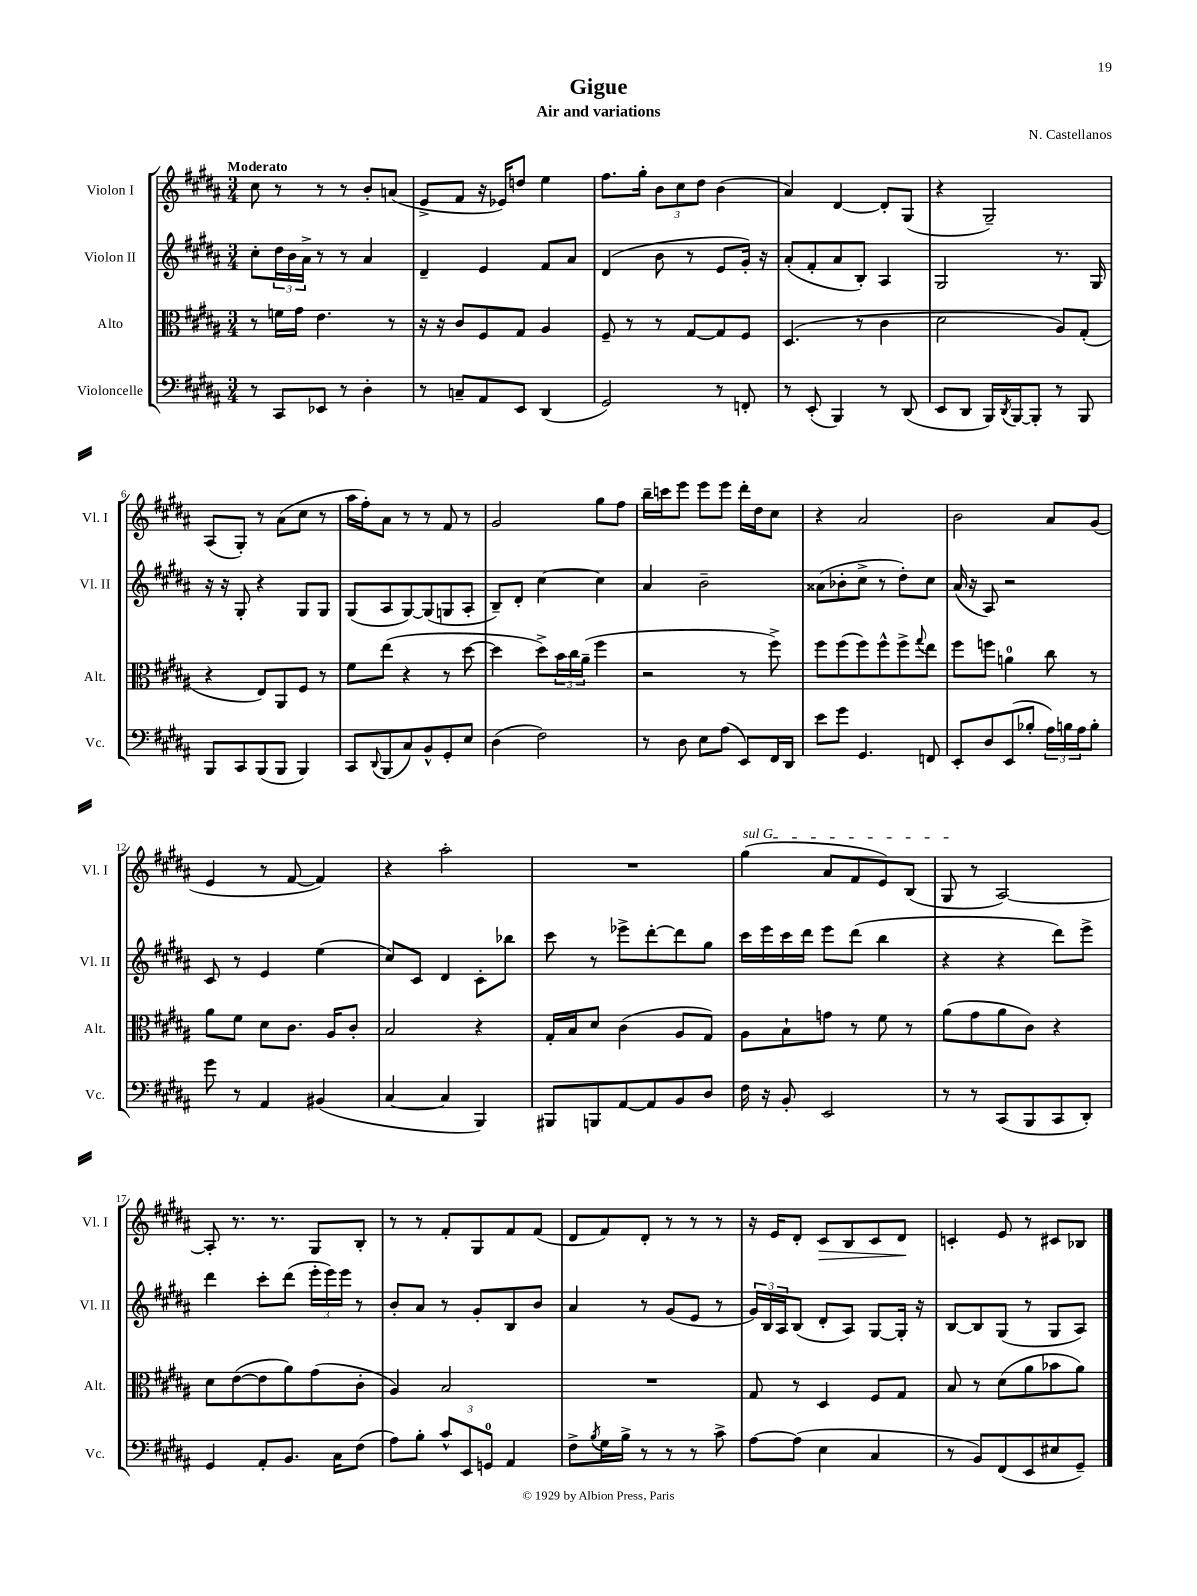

**kern	**kern	**kern	**kern
*staff4	*staff3	*staff2	*staff1
*clefF4	*clefC3	*clefG2	*clefG2
*k[f#c#g#d#a#]	*k[f#c#g#d#a#]	*k[f#c#g#d#a#]	*k[f#c#g#d#a#]
*M3/4	*M3/4	*M3/4	*M3/4
8r	8r	8cc#'\L	8cc#\
8CC#/L	16f\LL	24dd#\L	8r
.	.	24b\	.
.	16g#\JJ	.	.
.	.	24a#^\JJ	.
8EE-/J	4.e\	8r	8r
8r	.	8r	8r
4D#'\	.	4a#/	8b'/L
.	8r	.	(8a/J
=	=	=	=
8r	16r	4d#~/	8e^/L
.	16r	.	.
8C~/L	8c#/L	.	8f#/J
8AA#/	8F#/	4e/	16r
.	.	.	16e-/LK)
8EE/J	8G#/J	.	8dd/J
(4DD#/	4A#/	8f#/L	4ee\
.	.	8a#/J	.
=	=	=	=
2GG#/)	8F#~/	(4d#/	8.ff#\L
.	8r	.	.
.	.	.	16gg#'\Jk
.	8r	8b\	12b\L
.	.	.	12cc#\
.	[8G#/L	8r	.
.	.	.	12dd#\J
8r	8G#/]	8e/L	(4b\
8FF'/	8F#/J	16g#'/Jk)	.
.	.	16r	.
=	=	=	=
8r	(4.D#/	(8a#'/L	4a#/)
(8EE'/	.	8f#'/	.
4BBB/)	.	8a#/	[4d#/
.	8r	8B'/J)	.
8r	4c#\	4A#/	8d#'/]L
(8DD#/	.	.	(8G#/J
=	=	=	=
8EE/L	2d#\	2G#/	4r
8DD#/J	.	.	.
16BBB/LL)	.	.	2G#~/)
8qDD#/	.	.	.
[16BBB/J	.	.	.
8BBB'/]J	.	.	.
8r	8A#/L)	8.r	.
8BBB/	(8G#'/J	.	.
.	.	16G#/	.
=	=	=	=
8BBB/L	4r	16r	(8A#/L
.	.	16r	.
8CC#/	.	8G#'/	8G#'/J)
(8BBB/	8E/L)	4r	8r
8BBB/J	8AA#/	.	(8a#\L
4BBB/)	8F#/J	8G#/L	8cc#\J
.	8r	8G#/J	8r
=	=	=	=
8CC#/L	8f#\L	(8G#/L	16aa#\LL
.	.	.	16ff#'\J)
8qqDD#/	.	.	.
(8BBB/	(8ee\J	8A#/	8a#\J
8C#/)	4r	[8G#/)	8r
8BB^^/	.	(8G#/]	8r
8GG#'/	8r	8G/	8f#/
8E/J	[8dd#\	8A#'/J	8r
=	=	=	=
(4D#\	4dd#\]	8B~/L)	2g#/
.	.	8d#'/J	.
2F#\)	8dd#^\L)	[4cc#\	.
.	24b\L	.	.
.	24cc#\	.	.
.	(24a#~\JJ	.	.
.	4ff#\	4cc#\]	8gg#\L
.	.	.	8ff#\J
=	=	=	=
8r	2r	4a#/	16bb~\LL
.	.	.	16ccc\J
8D#\	.	.	8eee\J
8E\L	.	2b~\	8eee\L
(8A#\J	.	.	8eee\J
8EE/L)	8r	.	16ddd#'\LL
.	.	.	16dd#\J
16FF#/L	8ff#^\)	.	8cc#\J
16DD#/JJ	.	.	.
=	=	=	=
8e\L	8ff#\L	(8a##\L	4r
8g#\J	(8ff#\	8b-'\	.
4.GG#/	8ff#\)	8cc#^\J	2a#/
.	8ff#^^\	8r	.
.	8ff#^\	8dd#'\L)	.
.	8qqgg#/	.	.
8FF/	8ee\J	8cc#\J	.
=	=	=	=
8EE'/L	8ff#\L	(16a#/	2b\
.	.	16r	.
8D#/	8ff\J	8A#/)	.
(8EE/	4a\	2r	.
8B-'/J	.	.	.
24A#\LL)	8cc#\	.	8a#/L
24B\	.	.	.
24A#\J	.	.	.
8B'\J	8r	.	(8g#/J
=	=	=	=
8g#\	8a#\L	8c#/	4e/
8r	8f#\J	8r	.
4AA#/	8d#\L	4e/	8r
.	8.c#\J	.	[8f#/
(4BB#/	.	(4ee\	4f#/])
.	16A#/LK	.	.
.	8c#'/J	.	.
=	=	=	=
[4C#/	2B/	8cc#/L)	4r
.	.	8c#/J	.
4C#/]	.	4d#/	2aa#'\
4BBB/)	4r	8c#'\L	.
.	.	8bb-\J	.
=	=	=	=
8BBB#/L	16G#'/LL	8ccc#\	2.r
.	16B/J	.	.
8BBB/	8d#/J	8r	.
[8AA#/	(4c#\	8eee-^\L	.
8AA#/]	.	[8ddd#'\	.
8BB/	8A#/L	8ddd#\]	.
8D#/J	8G#/J)	8gg#\J	.
=	=	=	=
16F#\	8A#\L	16ccc#\LL	(4gg#\
16r	.	16eee\	.
8BB'/	8B`\	16ccc#\	.
.	.	16ddd#\JJ	.
2EE/	8g\J	8eee\L	8a#/L
.	8r	(8ddd#\J	8f#/
.	8f#\	4bb\	8e/)
.	8r	.	(8B/J
=	=	=	=
8r	(8a#\L	4r	8G#/
8r	8g#\	.	8r
(8CC#/L	8a#\	4r	[2A#/)
8BBB/	8c#\J)	.	.
8CC#/	4r	8ddd#\L)	.
8DD#'/J)	.	8eee^\J	.
=	=	=	=
4GG#/	8d#\L	4ddd#\	8A#'/]
.	([8e\	.	8.r
8AA#'/L	8e\]	8ccc#'\L	.
.	.	.	8.r
8.BB/J	8a#\)	(8ddd#\J	.
.	(8g#\	24eee'\LL	8G#/L
.	.	24eee\)	.
16C#\LK	.	.	.
.	.	24eee\JJ	.
(8F#\J	8c#'\J	8r	8B'/J
=	=	=	=
8A#\L)	4A#/)	8b'/L	8r
8B'\J	.	8a#/J	8r
12c#^^/L	2B/	8r	8f#'/L
12EE/	.	.	.
.	.	8g#'/L	8G#/
12GG/J	.	.	.
4AA#/	.	8B/	8f#/
.	.	8b/J	(8f#/J
=	=	=	=
8F#^\L	2.r	4a#/	8d#/L
8qB/	.	.	.
16G#\L	.	.	8f#/)
16B^\JJ	.	.	.
8r	.	8r	8d#'/J
8r	.	(8g#/L	8r
8r	.	8e/J	8r
8c#^\	.	8r	8r
=	=	=	=
[8A#\L	8G#/	24g#/LL)	16r
.	.	24B/	.
.	.	.	16e/LK
.	.	24A#/J	.
(8A#\]J	8r	(8B/J	8d#'/J
4E\	4D#/	8d#'/L	8c#/L
.	.	8A#/J)	8B/
4C#/	8F#/L	[8G#/L	8c#/
.	8G#/J	16G#'/]Jk	8d#/J
.	.	16r	.
=	=	=	=
8r	8B/	[8B/L	4c'/
8BB/L)	8r	8B/]	.
(8FF#/	(8d#\L	(8G#/J	8e/
8EE/	8a#\	8r	8r
8E#/	8b-\	8G#/L	8c#/L
8GG#~/J)	8a#\J)	8A#/J)	8B-/J
==	==	==	==
*-	*-	*-	*-
